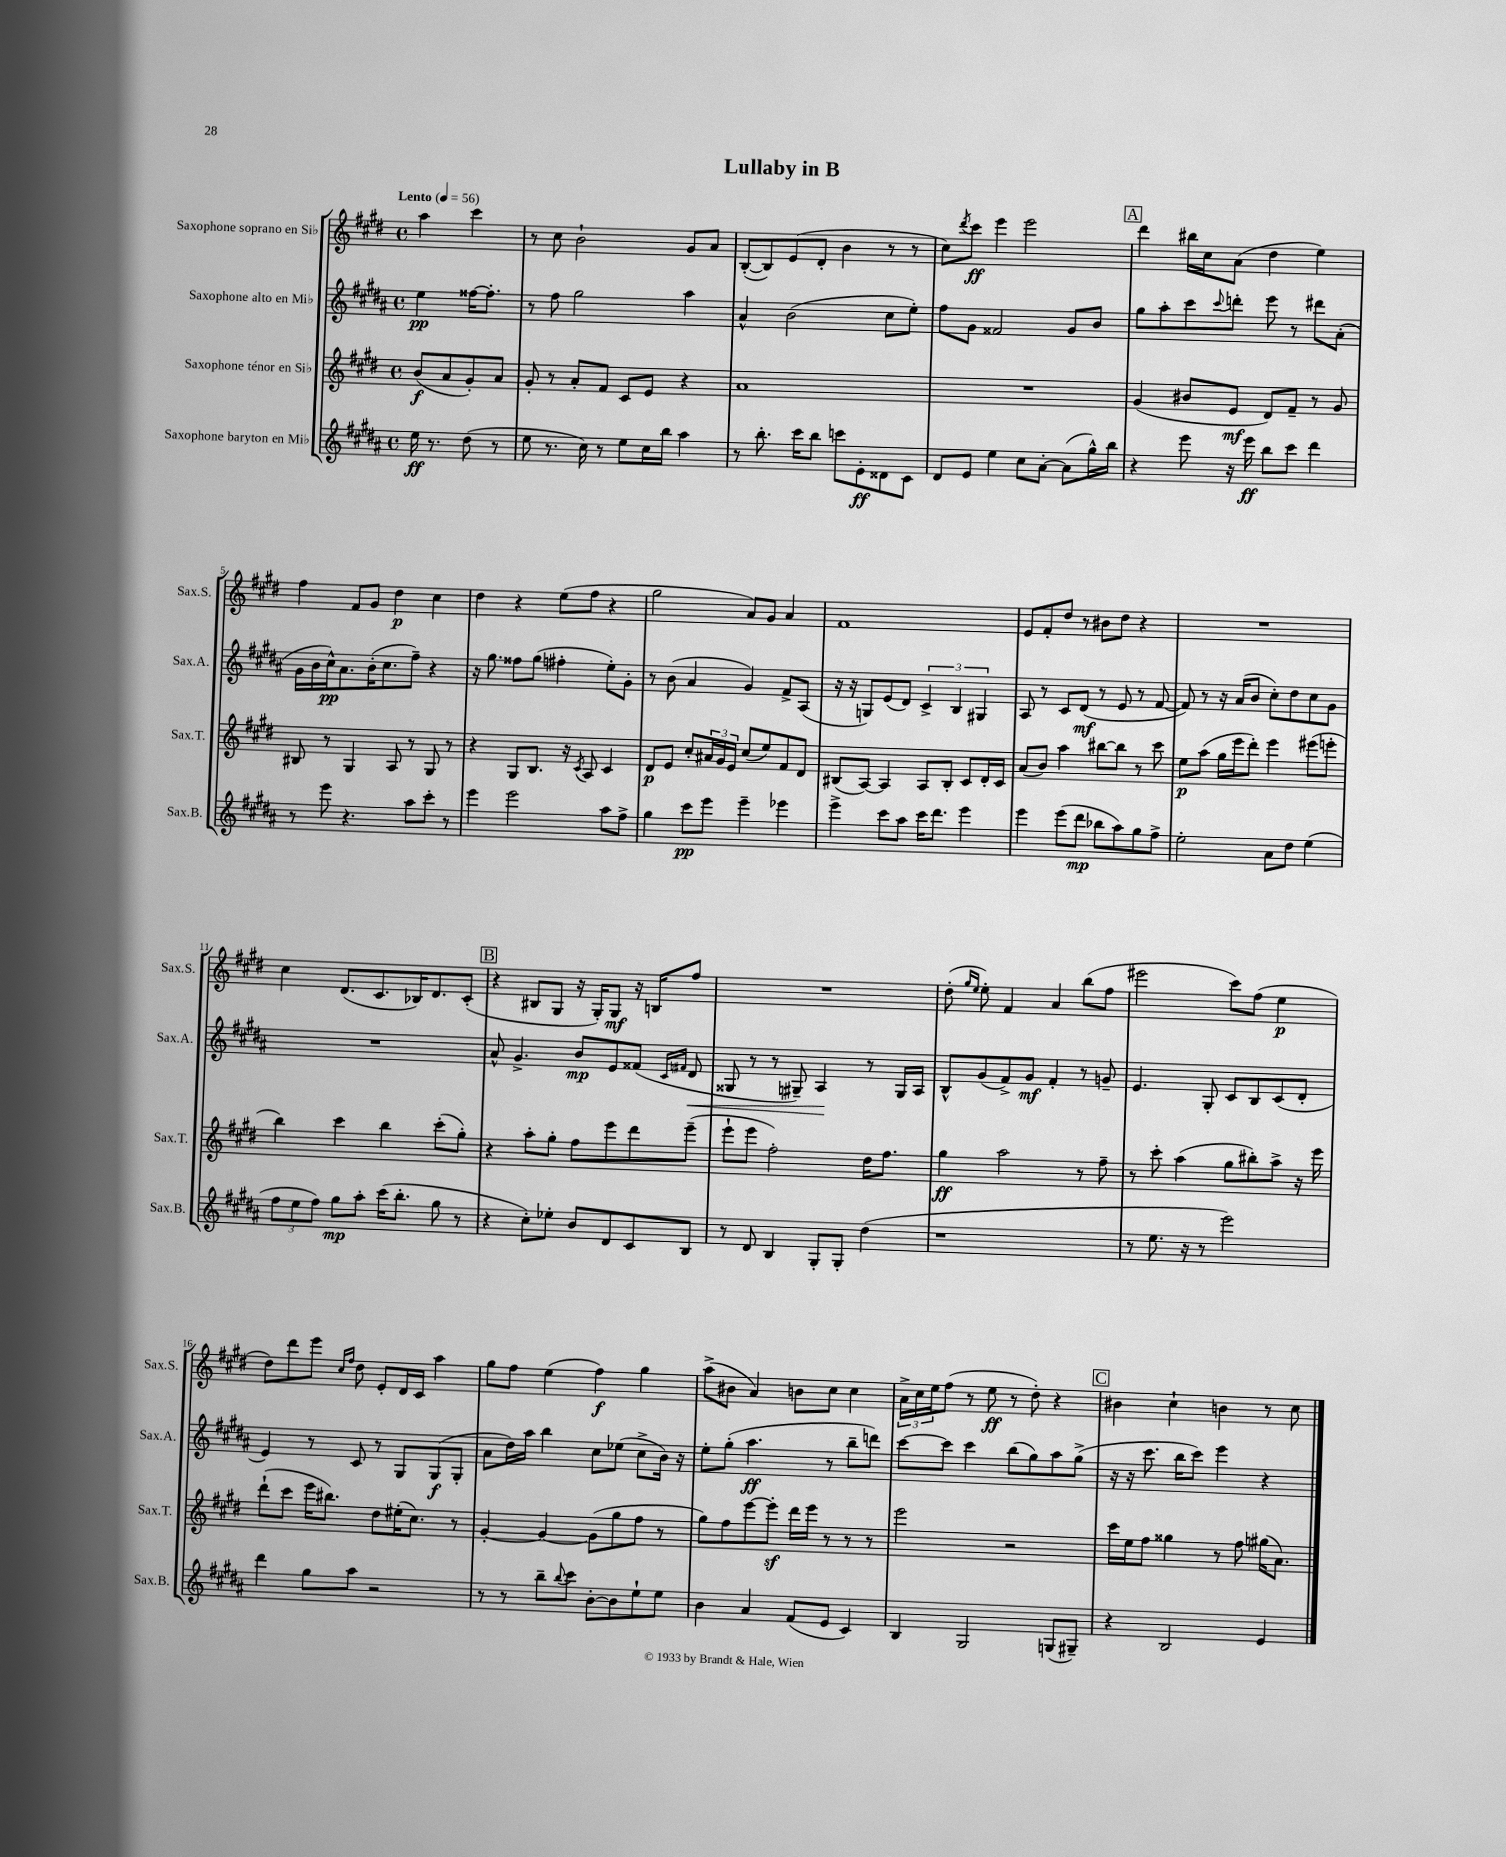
\header { title = "Lullaby in B" }
<<
\new StaffGroup <<
\new Staff = "s0" \with { instrumentName = "Saxophone soprano en Sib" shortInstrumentName = "Sax.S." } {
    \clef treble \key e \major \defaultTimeSignature \time 4/4 \partial 2 \tempo "Lento" 4 = 56
    a''4 cis'''4 |
    r8 cis''8 b'2-! gis'8 a'8 |
    b8~-.( b8) e'8( dis'8-. b'4 r8 r8 |
    cis''8) \acciaccatura { dis'''8 } cis'''8\ff e'''4 e'''2 |
    \mark \markup { \box "A" } dis'''4 bis''16 cis''16 a'8( dis''4 e''4) |
    fis''4 fis'8 gis'8 dis''4\p cis''4 |
    dis''4 r4 e''8( fis''8 r4 |
    gis''2 a'8) gis'8 a'4 |
    fis'1 |
    e'8 fis'8-. dis''8 r8 bis'8 dis''8 r4 |
    R1 |
    cis''4 dis'8.( cis'8. bes16) dis'8. cis'8-.( |
    \mark \markup { \box "B" } r4 bis8 gis8 r16 gis16-.) gis8\mf r16 b16 fis''8 |
    R1 |
    dis''8-.( \grace { gis''16 e''16 } e''8-.) fis'4 a'4 b''8( fis''8 |
    eis'''2 cis'''8) fis''8( e''4\p |
    dis''8) dis'''8 e'''8 \grace { cis''16 fis''16 } dis''8 e'8-. dis'16 cis'16 a''4 |
    gis''8 fis''8 e''4( fis''4\f) gis''4 |
    a''8->( bis'8 a'4) b'8 cis''8 cis''4 |
    \tuplet 3/2 { a'16-> cis''16 e''16 } fis''8( r8 e''8\ff r8 dis''8-.) r4 |
    \mark \markup { \box "C" } bis'4 cis''4-! b'4 r8 cis''8 \bar "|." |
}
\new Staff = "s1" \with { instrumentName = "Saxophone alto en Mib" shortInstrumentName = "Sax.A." } {
    \clef treble \key b \major \defaultTimeSignature \time 4/4 \partial 2
    e''4\pp fisis''16~ fisis''8.-. |
    r8 fis''8 gis''2 ais''4 |
    ais'4-^ b'2( cis''8 e''8-.) |
    fis''8 gis'8 fisis'2 gis'8 b'8 |
    \mark \markup { \box "A" } gis''8 ais''8-. cis'''8 \appoggiatura { cis'''8 } d'''8-. e'''8 r8 dis'''8 ais'8-.( |
    gis'16 b'16 cis''16-^\pp) ais'8. b'16-.( cis''8. fis''8--) r4 |
    r16 gis''8. fisis''8 gis''8( fis''4-. e''8-.) gis'8-. |
    r8 b'8( ais'4 gis'4) fis'8-> ais8( |
    r16 r16 g8) e'8( dis'8) \tuplet 3/2 { cis'4-> b4 gis4 } |
    ais8 r8 cis'8 dis'8\mf( r8 e'8 r8 fis'8~ |
    fis'8) r8 r16 ais'16( b'8 cis''8-.) dis''8 cis''8 gis'8 |
    R1 |
    \mark \markup { \box "B" } ais'8-^ gis'4.-> b'8\mp e'8 fisis'8( \grace { cis'16 fis'16 } dis'8\< |
    gisis8 r8 r8 gis8--) ais4\! r8 gis16 ais16 |
    b8-^ gis'8( fis'8->) gis'8\mf fis'4-. r8 g'8-- |
    e'4. gis8-. cis'8 b8 cis'8( dis'8-. |
    e'4) r8 cis'8 r8 gis8 gis8\f( gis8-. |
    ais'8 dis''16) ais''16 b''4 cis''8 ees''8( cis''8-> b'16) r16 |
    e''8-. gis''8-.( ais''4.\ff r8 b''8-- d'''8) |
    cis'''8~ cis'''8 cis'''4 b''8( gis''8) ais''8 gis''8->( |
    \mark \markup { \box "C" } r16 r16 cis'''8. b''16 cis'''8) e'''4 r4 \bar "|." |
}
\new Staff = "s2" \with { instrumentName = "Saxophone ténor en Sib" shortInstrumentName = "Sax.T." } {
    \clef treble \key e \major \defaultTimeSignature \time 4/4 \partial 2
    b'8\f( a'8 gis'8-.) a'8 |
    gis'8-. r8 a'8-. fis'8 cis'8 e'8 r4 |
    a'1 |
    R1 |
    \mark \markup { \box "A" } gis'4( bis'8 e'8\mf dis'8) fis'8-- r8 gis'8 |
    bis8 r8 gis4 a8 r8 gis8 r8 |
    r4 gis8 b8. r16 \acciaccatura { cis'8 } a8 cis'4 |
    dis'8\p e'8 cis''8-. \tuplet 3/2 { ais'16 gis'16 e'16 } cis''8( e''8) fis'8 dis'8 |
    bis8( a8~) a4 a8 bis8-. cis'8 dis'16-. cis'16 |
    a'8( b'8) a''4 bis''8~ bis''8 r8 cis'''8 |
    e''8\p a''8( gis''16 e'''16 dis'''8-.) e'''4 eis'''8( e'''8-. |
    b''4) cis'''4 b''4 cis'''8-.( gis''8-.) |
    \mark \markup { \box "B" } r4 a''8-. gis''8-. fis''8 e'''8 dis'''8 e'''8--( |
    e'''8-! e'''8 fis''2-.) dis''16 fis''8. |
    gis''4\ff a''2 r8 fis''8-- |
    r8 cis'''8-. a''4( gis''8 bis''8-.) a''8-> r16 e'''16 |
    dis'''8-!( cis'''8 e'''16 bis''8.) dis''8 eis''16-.( cis''8.) r8 |
    gis'4~-. gis'4~ gis'8( gis''8 fis''8 r8 |
    gis''8) fis''8 e'''8~ e'''8-.\sf dis'''16 e'''16 r8 r8 r8 |
    e'''2 r2 |
    \mark \markup { \box "C" } cis'''16 e''16 fis''8 gisis''4 r8 fis''8 gis''16( a'8.) \bar "|." |
}
\new Staff = "s3" \with { instrumentName = "Saxophone baryton en Mib" shortInstrumentName = "Sax.B." } {
    \clef treble \key b \major \defaultTimeSignature \time 4/4 \partial 2
    e''16\ff r8. dis''8( r8 |
    e''8 r8. cis''16) r8 e''8 cis''16 b''16 ais''4 |
    r8 b''8.-. cis'''16 b''8 c'''8 e'8-.\ff disis'8 cis'8 |
    dis'8 e'8 e''4 cis''8 ais'8~-. ais'8( gis''16-^) b''16 |
    \mark \markup { \box "A" } r4 e'''8 r16 e'''16\ff b''8 cis'''8 dis'''4 |
    r8 e'''8 r4. ais''8 cis'''8-. r8 |
    e'''4 e'''2 ais''8 fis''8-> |
    gis''4 cis'''8\pp e'''8 e'''4-- ees'''4 |
    e'''4-> cis'''8 ais''8 cis'''16 dis'''8. e'''4 |
    e'''4 e'''8( dis'''8\mp bes''8 ais''8) gis''8 fis''8-> |
    e''2-. ais'8 dis''8 e''4( |
    \tuplet 3/2 { fis''8 e''8 fis''8) } gis''8\mp ais''8-. cis'''16( b''8.-. gis''8 r8 |
    \mark \markup { \box "B" } r4 cis''8-.) ees''8-. b'8 dis'8 cis'8 b8 |
    r8 dis'8 b4 gis8-. gis8-. dis''4( |
    r1 |
    r8 e''8. r16 r8 e'''2) |
    dis'''4 gis''8 ais''8 r2 |
    r8 r8 b''8-- \appoggiatura { b''8 } cis'''8 b'8~-. b'8 e''8-! e''8 |
    b'4 ais'4 fis'8( e'8 cis'4) |
    b4 gis2 g8( gis8--) |
    \mark \markup { \box "C" } r4 b2 e'4 \bar "|." |
}
>>
>>
